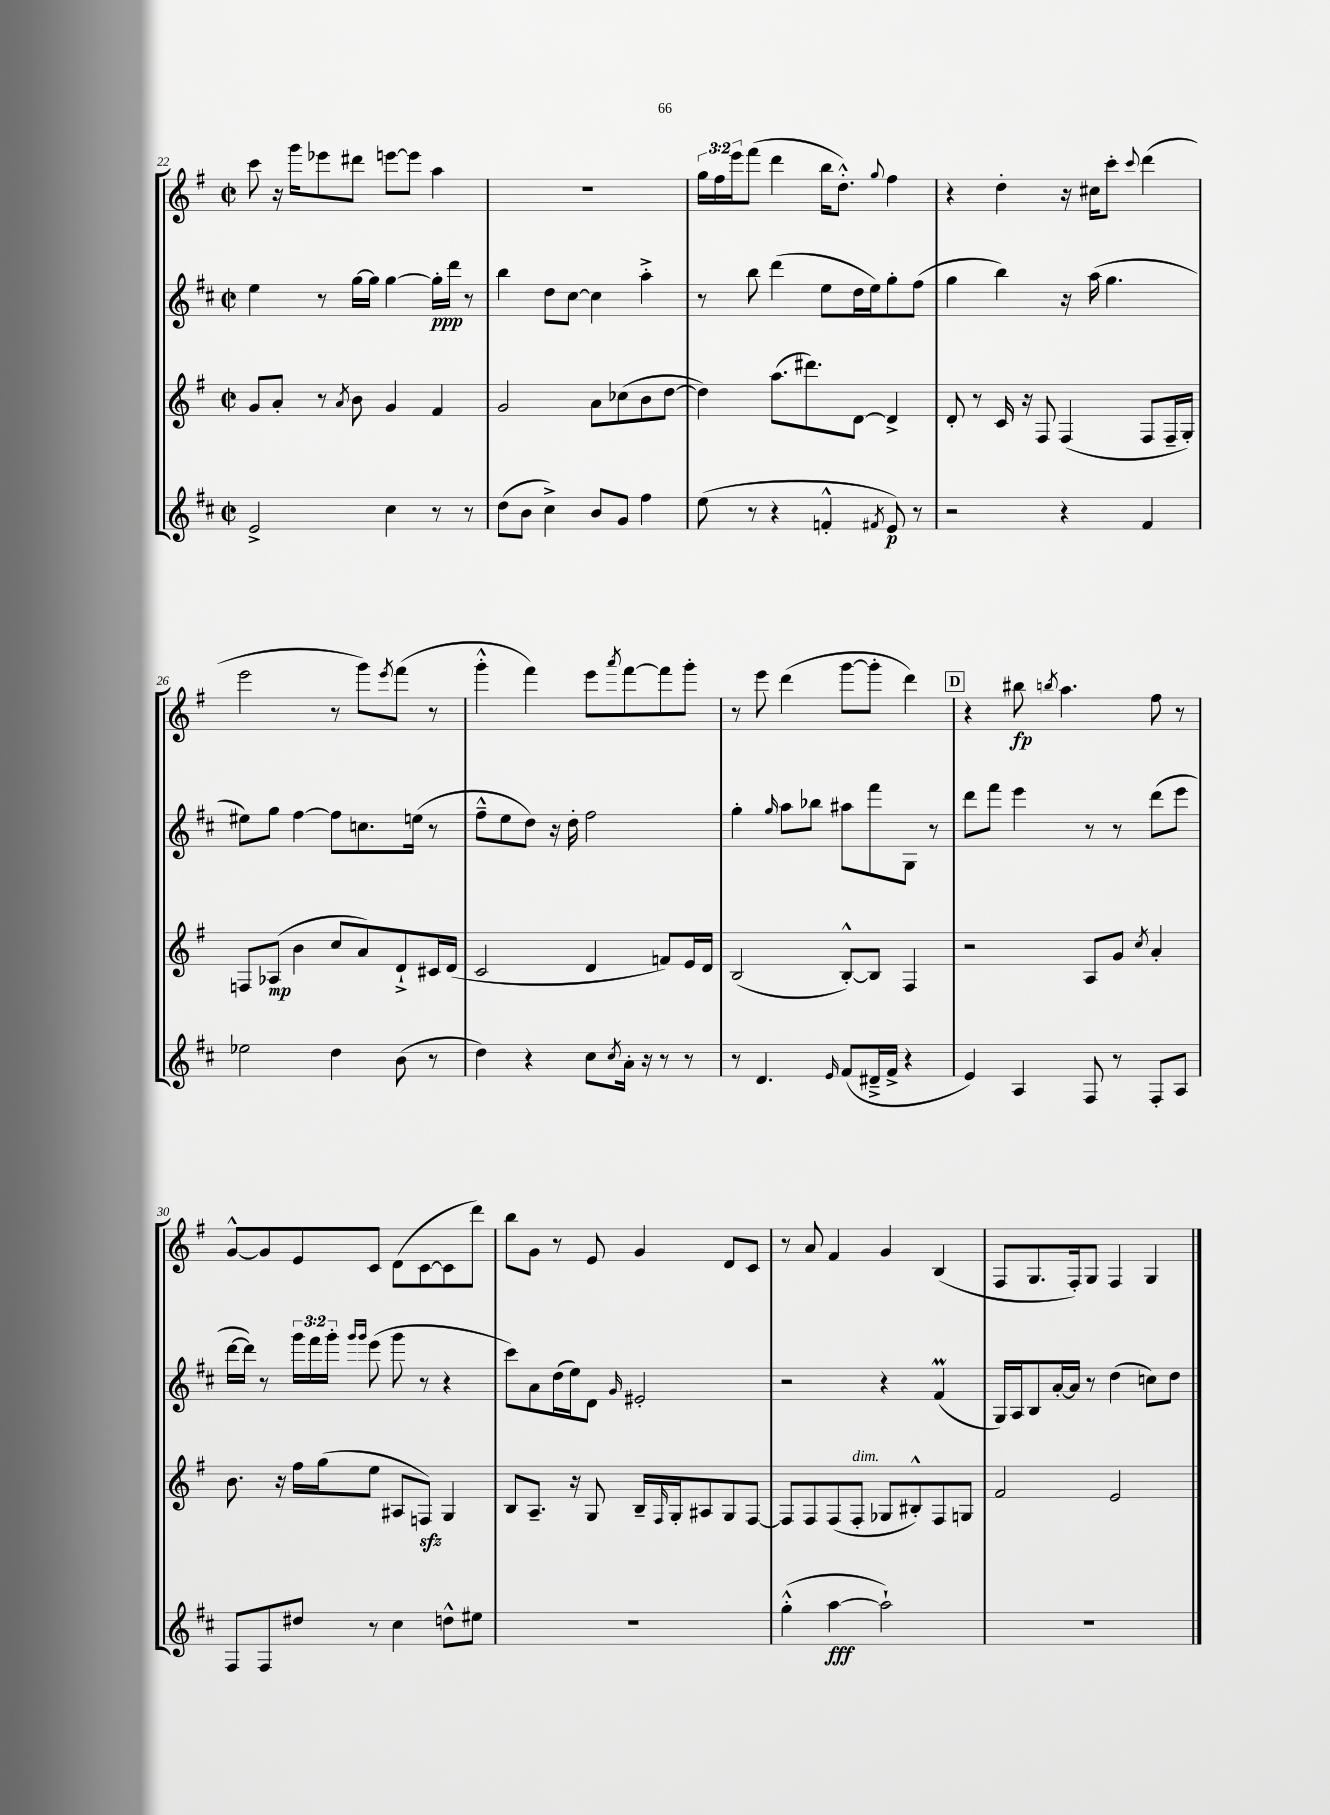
<<
\new StaffGroup <<
\new Staff = "s0" {
    \clef treble \key g \major \defaultTimeSignature \time 2/2 \override Staff.TupletNumber.text = #tuplet-number::calc-fraction-text
    c'''8 r16 g'''16 ees'''8 dis'''8 e'''8~ e'''8 a''4 |
    R1 |
    \tuplet 3/2 { g''16 fis''16 e'''16 } fis'''8( d'''4 b''16 d''8.-.-^) \appoggiatura { g''8 } fis''4 |
    r4 d''4-. r16 cis''16 c'''8-. \appoggiatura { c'''8 } d'''4( |
    e'''2 r8 g'''8) \acciaccatura { e'''8 } fis'''8( r8 |
    g'''4-.-^ fis'''4) e'''8 \acciaccatura { a'''8 } fis'''8~ fis'''8 g'''8-. |
    r8 e'''8 d'''4( g'''8~ g'''8-. d'''4) |
    \mark \markup { \box "D" } r4 bis''8\fp \acciaccatura { b''8 } a''4. fis''8 r8 |
    g'8~-^ g'8 e'8 c'8 d'8( c'8~ c'8 d'''8) |
    b''8 g'8 r8 e'8 g'4 d'8 c'8 |
    r8 a'8 fis'4 g'4 b4( |
    fis8 g8. fis16-.) g8 fis4 g4 \bar "|." |
}
\new Staff = "s1" {
    \clef treble \key d \major \defaultTimeSignature \time 2/2 \override Staff.TupletNumber.text = #tuplet-number::calc-fraction-text
    e''4 r8 g''16~ g''16 g''4~ g''16-.\ppp d'''16 r8 |
    b''4 d''8 cis''8~ cis''4 a''4-.-> |
    r8 b''8 d'''4( e''8 d''16 e''16) g''8-. fis''8( |
    g''4 b''4) r16 a''16( g''4. |
    eis''8) g''8 fis''4~ fis''8 c''8. e''16( r8 |
    fis''8---^ e''8 d''8) r16 d''16-. fis''2 |
    g''4-. \grace { g''16 } a''8 bes''8 ais''8 fis'''8 g8 r8 |
    \mark \markup { \box "D" } d'''8 fis'''8 e'''4 r8 r8 d'''8( e'''8 |
    d'''16~ d'''16) r8 \tuplet 3/2 { g'''16 fis'''16 g'''16-. } \grace { g'''16 g'''16 } e'''8( g'''8 r8 r4 |
    cis'''8) a'8 d''16( e''16) d'8 \grace { g'16 } eis'2-. |
    r2 r4 fis'4\prall( |
    g16) a16 b8 a'16~-. a'16 r8 d''4( c''8) d''8 \bar "|." |
}
\new Staff = "s2" {
    \clef treble \key g \major \defaultTimeSignature \time 2/2
    g'8 a'8-. r8 \acciaccatura { a'8 } b'8 g'4 fis'4 |
    g'2 a'8 ces''8( b'8 d''8~ |
    d''4) a''8.( dis'''8.) d'8~ d'4-> |
    d'8-. r8 c'16 r16 fis8 fis4( fis8 fis16-- g16-.) |
    f8 aes8\mp( b'4 c''8 a'8) d'8-!-> cis'16 d'16( |
    c'2 d'4 f'8) e'16 d'16 |
    b2( b8~-.-^) b8 fis4 |
    \mark \markup { \box "D" } r2 a8 g'8 \acciaccatura { c''8 } a'4-. |
    b'8. r16 fis''16 g''16( e''8 ais8 f8\sfz) g4 |
    b8 a8.-- r16 g8 b16-- \grace { fis16 } g16-. ais8 g8 fis8~ |
    fis8 fis8 fis8( fis8-.^\markup { \italic "dim." } ges8 bis8-.-^) fis8 g8 |
    fis'2 e'2 \bar "|." |
}
\new Staff = "s3" {
    \clef treble \key d \major \defaultTimeSignature \time 2/2
    e'2-> cis''4 r8 r8 |
    d''8( b'8 cis''4->) b'8 g'8 fis''4 |
    e''8( r8 r4 f'4-.-^ \acciaccatura { fis'8 } e'8\p) r8 |
    r2 r4 fis'4 |
    ees''2 d''4 b'8( r8 |
    d''4) r4 cis''8 \acciaccatura { cis''8 } a'16-. r16 r8 r8 |
    r8 d'4. \grace { e'16 } fis'8( dis'16---> fis'16-> r4 |
    \mark \markup { \box "D" } e'4) a4 fis8 r8 fis8-. a8 |
    fis8 fis8 dis''8 r8 cis''4 d''8-^ eis''8 |
    R1 |
    g''4-.-^( a''4~\fff a''2-!) |
    R1 \bar "|." |
}
>>
>>
\layout { \context { \Score currentBarNumber = #22 } }
